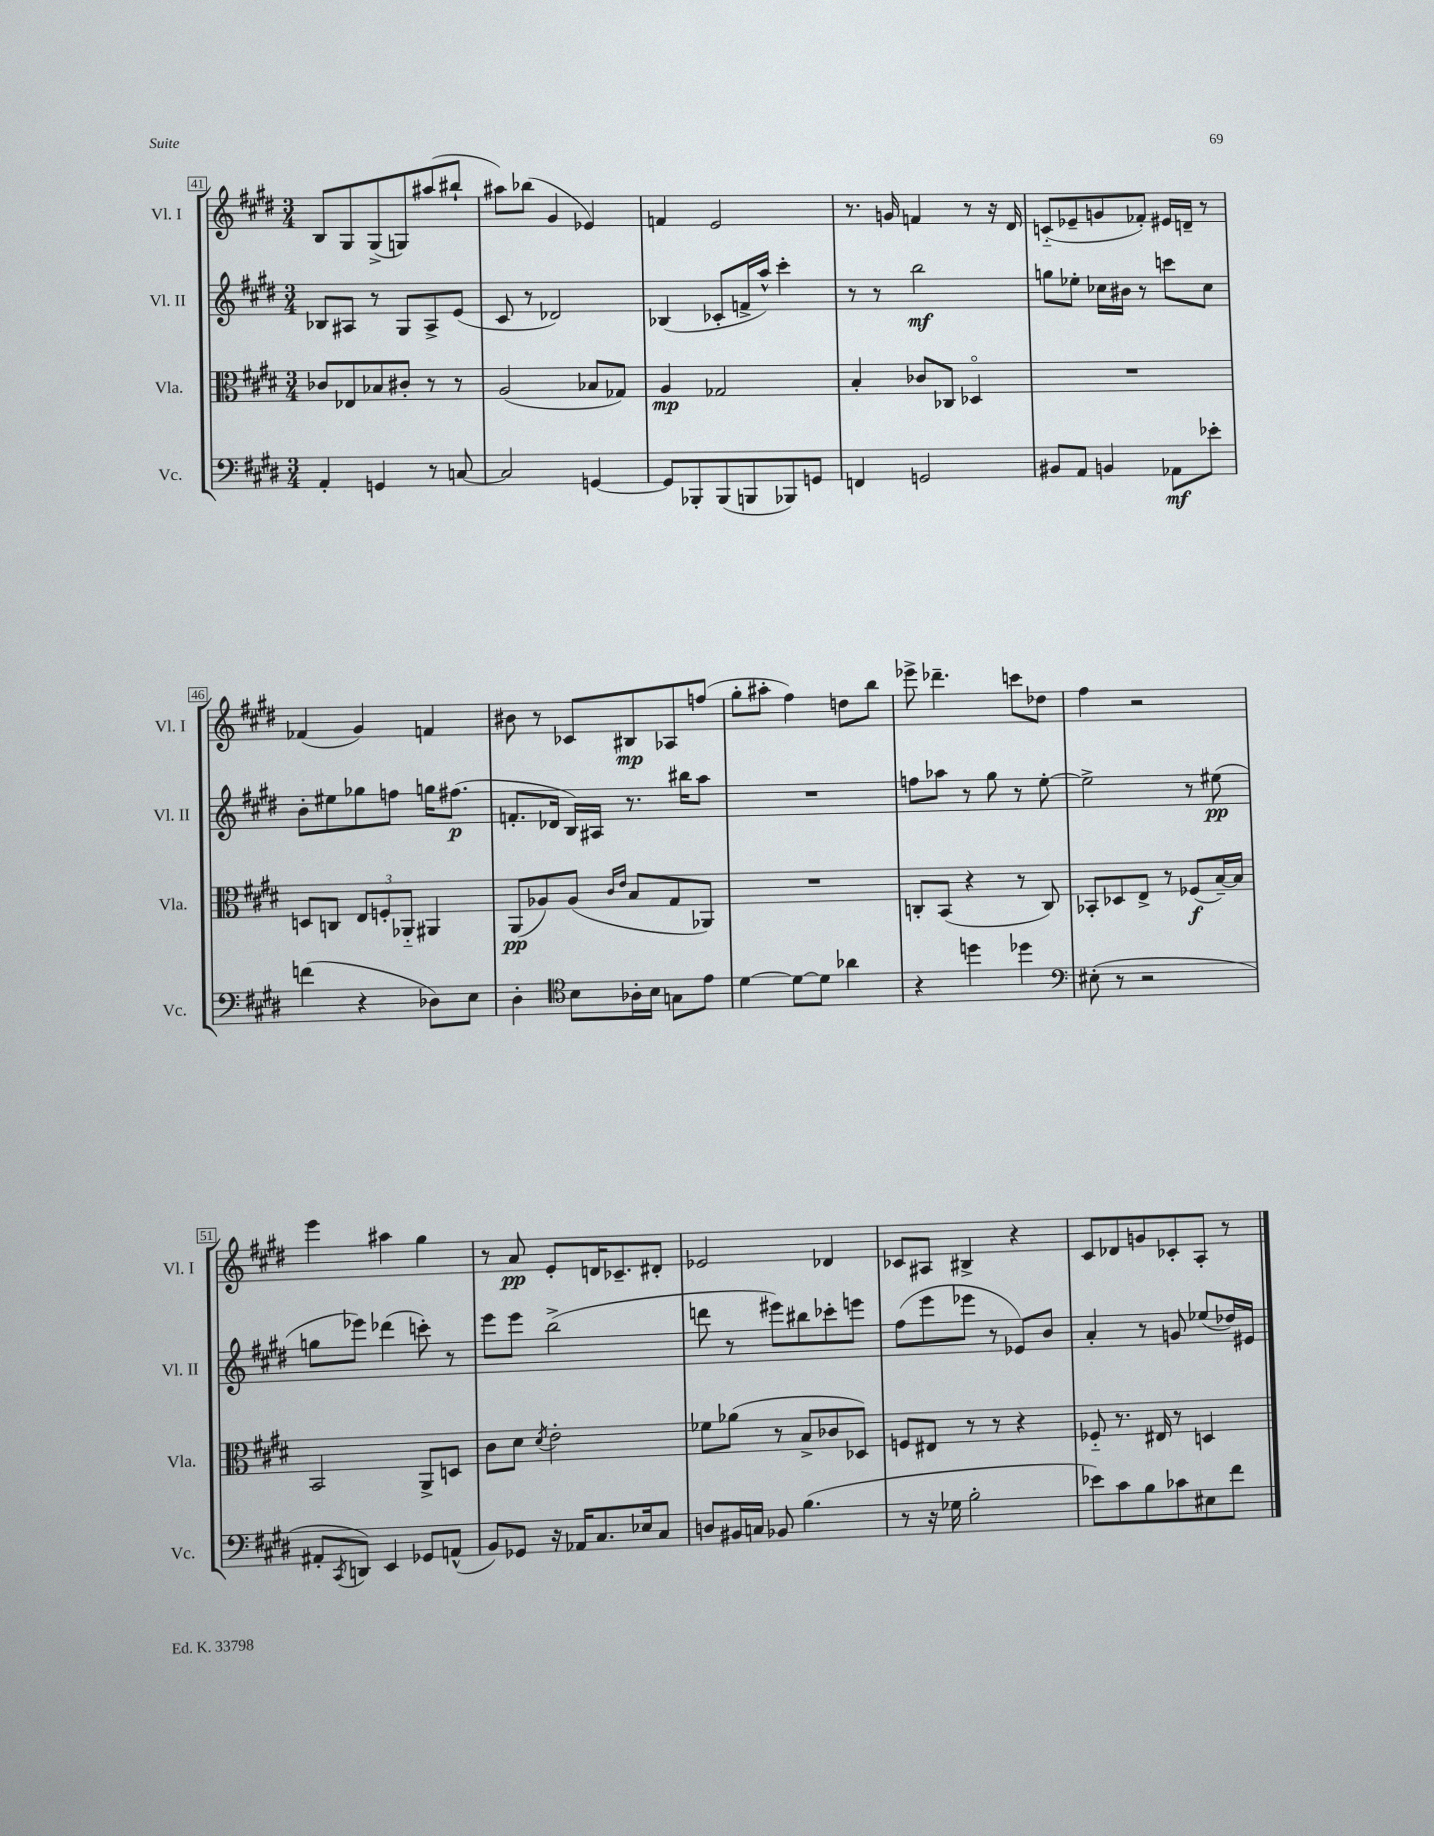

**kern	**kern	**kern	**kern
*staff4	*staff3	*staff2	*staff1
*clefF4	*clefC3	*clefG2	*clefG2
*k[f#c#g#d#]	*k[f#c#g#d#]	*k[f#c#g#d#]	*k[f#c#g#d#]
*M3/4	*M3/4	*M3/4	*M3/4
4AA'	8c-	8B-	8B
.	8E-	8A#	8G#
4GG	8B-	8r	(8G#^
.	8c#'	8G#	8G)
8r	8r	8A#^	(8aa#
[8C	8r	(8e	8bb#`
=	=	=	=
2C]	(2A	8c#	8aa#)
.	.	8r	(8bb-
.	.	2d-)	4g#
[4GG	8B-	.	4e-)
.	8G-)	.	.
=	=	=	=
8GG]	4A	(4B-	4f
8BBB-'	.	.	.
(8BBB-	2G-	8c-'	2e
8BBB	.	16f^	.
.	.	16aa^^)	.
8BBB-)	.	4ccc#'	.
8GG	.	.	.
=	=	=	=
4FF	4B'	8r	8.r
.	.	8r	.
.	.	.	16g
2GG	8c-	2bb	4f
.	8C-	.	.
.	4D-o	.	8r
.	.	.	16r
.	.	.	16d#
=	=	=	=
8BB#	2.r	8gg	(8c'~
8AA	.	8ee-'	8e-~
4BB	.	16cc-	8g
.	.	16b#	.
.	.	8r	8f-')
8AA-	.	8ccc	16e#
.	.	.	16d~
8e-'	.	8cc-	8r
=	=	=	=
(4f	8D	8b'	(4f-
.	8C	8ee#	.
4r	12E	8gg-	4g#)
.	12F'	.	.
.	.	8ff	.
.	12AA-'~	.	.
8D-)	4AA#	16gg	4f
.	.	(8.ff#	.
8E	.	.	.
=	=	=	=
4D#'	(8AA	8.f'	8b#
.	8A-)	.	8r
.	.	16d-	.
*clefC4	*	*	*
8B	(8A-	16B)	8c-
.	.	16A#	.
.	16qqc#	.	.
.	16qqe	.	.
16A-'	8B	8.r	8B#
16B	.	.	.
8G	8G#	.	8A-
.	.	16bb#	.
8e	8AA-)	8aa	(8ff
=	=	=	=
[4d#	2.r	2.r	8gg#'
.	.	.	8aa#'
8d#_	.	.	4ff#)
8d#]	.	.	.
4a-	.	.	8dd
.	.	.	8bb
=	=	=	=
4r	8C'	8ff	8eee-^
.	(8BB	8aa-	4.ddd-~
4dd	4r	8r	.
.	.	8gg#	.
4dd-	8r	8r	8ccc
.	8C)	[8ee'	8dd-
=	=	=	=
*clefF4	*	*	*
(8E#'	8BB-'	2ee^]	4ff#
8r	8D-	.	.
2r	8E^	.	2r
.	8r	.	.
.	(8F-	8r	.
.	[16B~)	(8ee#	.
.	16B]	.	.
=	=	=	=
8AA#'	2BB	8gg	4eee
8qCC#	.	.	.
8DD)	.	8eee-)	.
4EE	.	(4ddd-	4aa#
8GG-	8AA^	8ccc')	4gg#
(8AA^^	8D	8r	.
=	=	=	=
8BB)	8c#	8eee	8r
8GG-	8d#	8eee	8a
.	8qd#	.	.
16r	2e'	(2bb^	8e'
16AA-	.	.	.
8.C#	.	.	16d
.	.	.	8.c-~
16E-	.	.	.
8C#	.	.	8d#'
=	=	=	=
8D	8f-	8ddd	2e-
16BB#	(8a-	8r	.
16C	.	.	.
8BB-	8r	8eee#)	.
(4.B	8B^	8bb#	.
.	8c-	8ccc-'	4d-
.	8D-)	8eee	.
=	=	=	=
8r	8F	(8ff#	8c-
16r	8E#	8eee	8A#
16G-	.	.	.
2B'	8r	8eee-	4B#^
.	8r	8r	.
.	4r	8e-)	4r
.	.	8b	.
=	=	=	=
8e-)	8F-'~	4a'	8c#
8c#	8.r	.	8d-
8B	.	8r	8g
.	16E#	.	.
8c-	8r	8g	8c-'
8E#	4D	(8ee-	8A'
8f#	.	16dd-)	8r
.	.	16e#	.
==	==	==	==
*-	*-	*-	*-
